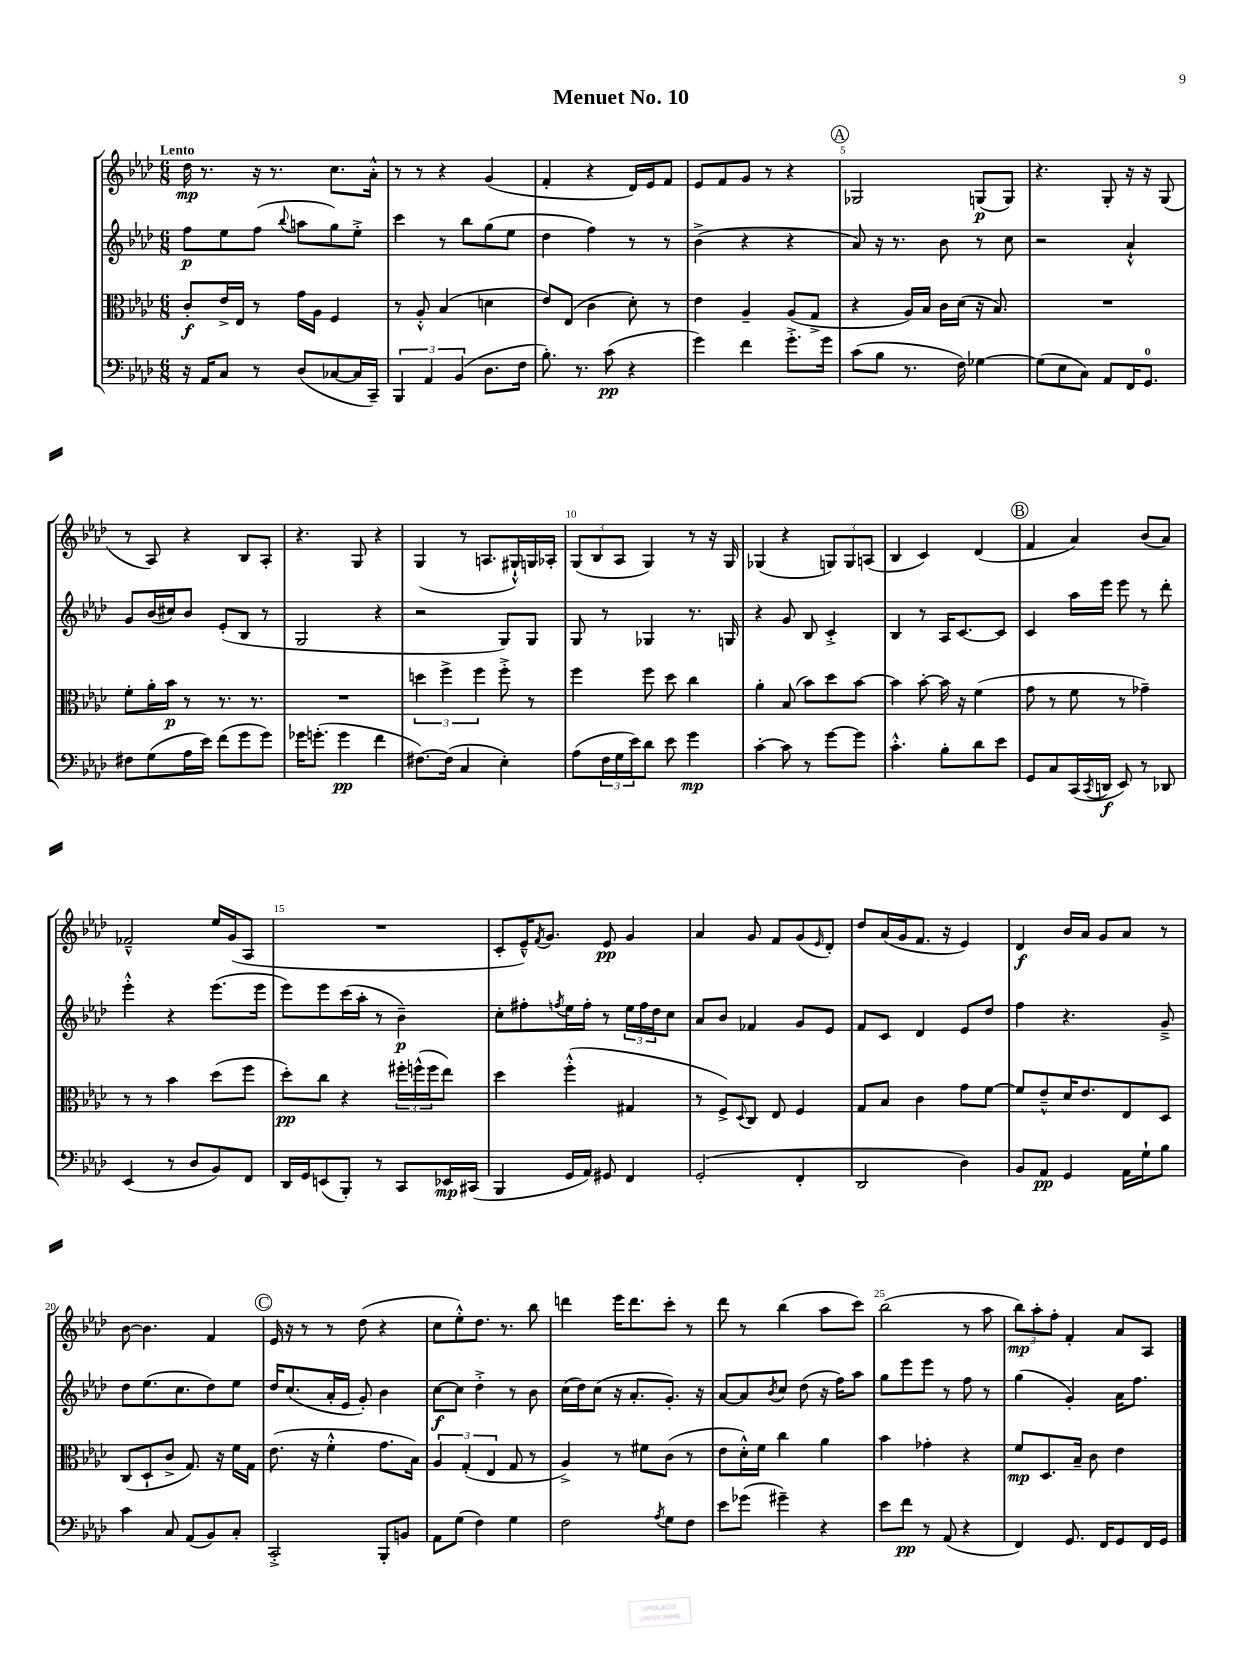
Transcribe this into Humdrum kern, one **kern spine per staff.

**kern	**dynam	**kern	**dynam	**kern	**dynam	**kern	**dynam
*part4	*part4	*part3	*part3	*part2	*part2	*part1	*part1
*staff4	*staff4	*staff3	*staff3	*staff2	*staff2	*staff1	*staff1
*clefF4	*	*clefC3	*	*clefG2	*	*clefG2	*
*k[b-e-a-d-]	*	*k[b-e-a-d-]	*	*k[b-e-a-d-]	*	*k[b-e-a-d-]	*
*M6/8	*	*M6/8	*	*M6/8	*	*M6/8	*
=1	=1	=1	=1	=1	=1	=1	=1
!	!	!	!	!	!	!LO:TX:a:B:t=Lento	!
16r	.	8c'/L	f	8ff\L	p	16dd-\	mp
16AA-/KL	.	.	.	.	.	8.r	.
8C/J	.	16e-^/L	.	8ee-\	.	.	.
.	.	16E-/JJ	.	.	.	.	.
8r	.	8r	.	(8ff\J	.	16r	.
.	.	.	.	.	.	8.r	.
.	.	.	.	8qqbb-/	.	.	.
(8D-/L	.	16g\LL	.	8aan\L	.	.	.
.	.	16A-\JJ	.	.	.	.	.
[8C-X/	.	4F/	.	8gg\)	.	8.cc\L	.
16C-/L]	.	.	.	8ee-'^\J	.	.	.
16CC~/JJ)	.	.	.	.	.	16a-'^^\Jk	.
=2	=2	=2	=2	=2	=2	=2	=2
6BBB-/	.	8r	.	4ccc\	.	8r	.
.	.	8A-'^^/	.	.	.	8r	.
6AA-/	.	.	.	.	.	.	.
.	.	(4B-/	.	8r	.	4r	.
(6BB-/	.	.	.	.	.	.	.
.	.	.	.	8bb-\L	.	.	.
8.D-\L	.	4dn\	.	(8gg\	.	(4g/	.
.	.	.	.	8ee-\J	.	.	.
16F\Jk	.	.	.	.	.	.	.
=3	=3	=3	=3	=3	=3	=3	=3
8.B-'\)	.	8e-/L)	.	4dd-\	.	4f'/	.
.	.	(8E-/J	.	.	.	.	.
8.r	.	.	.	.	.	.	.
.	.	4c\	.	4ff\)	.	4r	.
(8c\	pp	.	.	.	.	.	.
4r	.	8d-'\)	.	8r	.	16d-/LL)	.
.	.	.	.	.	.	16e-/J	.
.	.	8r	.	8r	.	8f/J	.
=4	=4	=4	=4	=4	=4	=4	=4
4g\)	.	4e-\	.	(4b-^\	.	8e-/L	.
.	.	.	.	.	.	8f/	.
4f\	.	4A-~/	.	4r	.	8g/J	.
.	.	.	.	.	.	8r	.
8.g'^\L	.	(8A-/L	.	4r	.	4r	.
.	.	8G^/J	.	.	.	.	.
16g\Jk	.	.	.	.	.	.	.
!!LO:REH:place=s1:t=A
=5	=5	=5	=5	=5	=5	=5	=5
(8c\L	.	4r	.	8a-/)	.	2G-X/	.
8B-\J	.	.	.	16r	.	.	.
.	.	.	.	8.r	.	.	.
8.r	.	16A-/LL)	.	.	.	.	.
.	.	16B-/JJ	.	.	.	.	.
.	.	16c\LL	.	8b-\	.	.	.
16F\)	.	(16d-\JJ	.	.	.	.	.
[4G-X\	.	16r	.	8r	.	(8Gn/L	p
.	.	8.B-/)	.	.	.	.	.
.	.	.	.	8cc\	.	8G/J)	.
=6	=6	=6	=6	=6	=6	=6	=6
(8G-\L]	.	2.r	.	2r	.	4.r	.
8E-\	.	.	.	.	.	.	.
8C\J)	.	.	.	.	.	.	.
8AA-/L	.	.	.	.	.	8G'/	.
16FF/K	.	.	.	4a-`^^/	.	16r	.
8.GG/J	.	.	.	.	.	16r	.
.	.	.	.	.	.	(8G/	.
!!LO:LB:g=z
=7	=7	=7	=7	=7	=7	=7	=7
8F#X\L	.	8f'\L	.	8g/L	.	8r	.
(8G\	.	16a-'\L	.	(16b-/L	.	8A-/)	.
.	.	16b-\JJ	p	16cc#X/J)	.	.	.
16A-\L	.	8r	.	8b-/J	.	4r	.
16e-\JJ)	.	.	.	.	.	.	.
(8f\L	.	8.r	.	(8e-'/L	.	.	.
8g\	.	.	.	8B-/J	.	8B-/L	.
.	.	8.r	.	.	.	.	.
8g\J)	.	.	.	8r	.	8A-'/J	.
=8	=8	=8	=8	=8	=8	=8	=8
16g-X\KL	.	2.r	.	2G/	.	4.r	.
(8.gn'\J	.	.	.	.	.	.	.
4g\	pp	.	.	.	.	.	.
.	.	.	.	.	.	8G/	.
4f\	.	.	.	4r	.	4r	.
=9	=9	=9	=9	=9	=9	=9	=9
[8.F#X\L)	.	6ddn\	.	2r	.	(4G/	.
.	.	6ff^\	.	.	.	.	.
(16F#\Jk]	.	.	.	.	.	.	.
4C/	.	.	.	.	.	8r	.
.	.	6ff\	.	.	.	.	.
.	.	.	.	.	.	8.An/L	.
4E-'\)	.	8ff'^\	.	8G/L)	.	.	.
.	.	.	.	.	.	16G#X`^^/L)	.
.	.	8r	.	8G/J	.	16Gn/	.
.	.	.	.	.	.	16A-X'/JJ	.
=10	=10	=10	=10	=10	=10	=10	=10
(8A-\L	.	4ff\	.	8G/	.	(12G/L	.
.	.	.	.	.	.	12B-/	.
24F\L	.	.	.	8r	.	.	.
24G\	.	.	.	.	.	12A-/J	.
24e-\J)	.	.	.	.	.	.	.
8d-\J	.	8ff\	.	4G-X/	.	4G/)	.
8e-\	.	8dd-\	.	.	.	.	.
4g\	mp	4cc\	.	8.r	.	8r	.
.	.	.	.	.	.	16r	.
.	.	.	.	16Gn/	.	16G/	.
=11	=11	=11	=11	=11	=11	=11	=11
[4c'\	.	4a-'\	.	4r	.	(4G-X/	.
8c\]	.	(8B-/	.	8g/	.	4r	.
8r	.	8b-\L)	.	8B-/	.	.	.
[8g\L	.	8dd-\	.	4c'^/	.	12Gn/L)	.
.	.	.	.	.	.	12G/	.
8g\J]	.	[8b-\J	.	.	.	.	.
.	.	.	.	.	.	(12An/J	.
=12	=12	=12	=12	=12	=12	=12	=12
4.c'^^\	.	4b-\]	.	4B-/	.	4B-/	.
.	.	[8b-'\	.	8r	.	4c/)	.
8B-'\L	.	16b-\]	.	16A-/KL	.	.	.
.	.	16r	.	[8.c/	.	.	.
8d-\	.	(4f\	.	.	.	(4d-/	.
8e-\J	.	.	.	8c/J]	.	.	.
!!LO:REH:place=s1:t=B
=13	=13	=13	=13	=13	=13	=13	=13
8GG/L	.	8g\	.	4c/	.	4f/	.
8C/	.	8r	.	.	.	.	.
(16CC/L	.	8f\	.	16aa-\LL	.	4a-/)	.
8qCC/	.	.	.	.	.	.	.
16DDn/JJ	f	.	.	16eee-\JJ	.	.	.
8EE-/)	.	8r	.	8eee-\	.	.	.
8r	.	4g-X~\)	.	8r	.	(8b-/L	.
8DD-X/	.	.	.	8ddd-'\	.	8a-/J)	.
!!LO:LB:g=z
=14	=14	=14	=14	=14	=14	=14	=14
(4EE-/	.	8r	.	4eee-'^^\	.	2f-X~^^/	.
.	.	8r	.	.	.	.	.
8r	.	4b-\	.	4r	.	.	.
8D-/L	.	.	.	.	.	.	.
8BB-/)	.	(8dd-\L	.	(8.eee-\L	.	16ee-/LL	.
.	.	.	.	.	.	(16g/J	.
8FF/J	.	8ff\J	.	.	.	8A-/J	.
.	.	.	.	16eee-\Jk	.	.	.
=15	=15	=15	=15	=15	=15	=15	=15
16DD-/LL	.	8dd-'\L)	pp	8eee-\L)	.	2.r	.
16GG/J	.	.	.	.	.	.	.
(8EEn/	.	8cc\J	.	8eee-\	.	.	.
8BBB-'/J)	.	4r	.	(16ccc\L	.	.	.
.	.	.	.	16aa-'\JJ	.	.	.
8r	.	.	.	8r	.	.	.
8CC/L	.	24ff#X'\LL	.	4b-~\)	p	.	.
.	.	(24ffn^^\	.	.	.	.	.
.	.	24ff\J	.	.	.	.	.
16EE-X/L	mp	8ee-\J)	.	.	.	.	.
(16CC#X/JJ	.	.	.	.	.	.	.
=16	=16	=16	=16	=16	=16	=16	=16
4BBB-/	.	4dd-\	.	8cc'\L	.	8c'/L	.
.	.	.	.	8ff#X'\	.	16e-~^^/K)	.
.	.	.	.	.	.	8qf/	.
.	.	.	.	.	.	8.g/J	.
.	.	.	.	8qffn/	.	.	.
16GG/LL	.	(4ff'^^\	.	16ee-\L	.	.	.
16AA-/JJ)	.	.	.	16ff'\JJ	.	.	.
8GG#X/	.	.	.	8r	.	8e-/	pp
4FF/	.	4G#X/	.	24ee-\LL	.	4g/	.
.	.	.	.	24ff\	.	.	.
.	.	.	.	24dd-\J	.	.	.
.	.	.	.	8cc\J	.	.	.
=17	=17	=17	=17	=17	=17	=17	=17
(2GG'/	.	8r	.	8a-/L	.	4a-/	.
.	.	8F^/L)	.	8b-/J	.	.	.
.	.	8qqD-/	.	.	.	.	.
.	.	8C/J	.	4f-X/	.	8g/	.
.	.	8E-/	.	.	.	8f/L	.
4FF'/	.	4F/	.	8g/L	.	(8g/	.
.	.	.	.	.	.	16qqe-/	.
.	.	.	.	8e-/J	.	8d-'/J)	.
=18	=18	=18	=18	=18	=18	=18	=18
2DD-/	.	8G/L	.	8f/L	.	8dd-/L	.
.	.	8B-/J	.	8c/J	.	(16a-/L	.
.	.	.	.	.	.	16g/J	.
.	.	4c\	.	4d-/	.	8.f/J	.
.	.	.	.	.	.	16r	.
4D-\)	.	8g\L	.	8e-/L	.	4e-/)	.
.	.	[8f\J	.	8dd-/J	.	.	.
=19	=19	=19	=19	=19	=19	=19	=19
8BB-/L	.	8f/L]	.	4ff\	.	4d-/	f
8AA-/J	pp	8e-~^^/	.	.	.	.	.
4GG/	.	16d-/K	.	4.r	.	16b-/LL	.
.	.	8.e-/	.	.	.	16a-/JJ	.
.	.	.	.	.	.	8g/L	.
16AA-\LL	.	8E-/	.	.	.	8a-/J	.
16G`\J	.	.	.	.	.	.	.
8B-\J	.	8D-/J	.	8g~^/	.	8r	.
!!LO:LB:g=z
=20	=20	=20	=20	=20	=20	=20	=20
4c\	.	(8C/L	.	8dd-\L	.	[8b-\	.
.	.	8D-`/	.	(8.ee-\	.	4.b-\]	.
8C/	.	8c^/J	.	.	.	.	.
.	.	.	.	8.cc\	.	.	.
(8AA-/L	.	8.G/)	.	.	.	.	.
8BB-/)	.	.	.	8dd-\)	.	4f/	.
.	.	16r	.	.	.	.	.
8C'/J	.	16f\LL	.	8ee-\J	.	.	.
.	.	16G\JJ	.	.	.	.	.
!!LO:REH:place=s1:t=C
=21	=21	=21	=21	=21	=21	=21	=21
2CC'^/	.	(8.e-\	.	16dd-/KL	.	16e-/	.
.	.	.	.	(8.cc/	.	16r	.
.	.	.	.	.	.	8r	.
.	.	16r	.	.	.	.	.
.	.	4f'^^\	.	16a-'/L	.	8r	.
.	.	.	.	16e-/JJ	.	.	.
.	.	.	.	8g'/)	.	(8dd-\	.
8BBB-'/L	.	8.g\L	.	4b-\	.	4r	.
8BBn/J	.	.	.	.	.	.	.
.	.	16B-\Jk)	.	.	.	.	.
=22	=22	=22	=22	=22	=22	=22	=22
8AA-\L	.	6A-/	.	[8cc\L	f	8cc\L	.
(8G\J	.	.	.	8cc\J]	.	8ee-'^^\)	.
.	.	(6G'/	.	.	.	.	.
4F\)	.	.	.	4dd-'^\	.	8.dd-\J	.
.	.	6E-/	.	.	.	.	.
.	.	.	.	.	.	8.r	.
4G\	.	8G/	.	8r	.	.	.
.	.	8r	.	8b-\	.	8bb-\	.
=23	=23	=23	=23	=23	=23	=23	=23
2F\	.	4A-^/)	.	(16cc\LL	.	4dddn\	.
.	.	.	.	16dd-\J)	.	.	.
.	.	.	.	(8cc\J	.	.	.
.	.	8r	.	16r	.	16eee-\KL	.
.	.	.	.	8.a-'/L	.	8.ddd\	.
.	.	8f#X\L	.	.	.	.	.
8qA-/	.	.	.	.	.	.	.
8G\L	.	(8c\J	.	8.g'/J)	.	8ccc'\J	.
8F\J	.	8r	.	.	.	8r	.
.	.	.	.	16r	.	.	.
=24	=24	=24	=24	=24	=24	=24	=24
8e-\L	.	8e-\L	.	[8a-/L	.	8ddd-\	.
(8g-X\J	.	16d-'^^\L)	.	8a-/]	.	8r	.
.	.	16f\JJ	.	.	.	.	.
.	.	.	.	8qb-/	.	.	.
4g#X~\)	.	4cc\	.	8cc/J	.	(4bb-\	.
.	.	.	.	(8dd-\	.	.	.
4r	.	4a-\	.	16r	.	8aa-\L	.
.	.	.	.	16ff\KL)	.	.	.
.	.	.	.	8aa-\J	.	8ccc\J)	.
=25	=25	=25	=25	=25	=25	=25	=25
8e-\L	.	4b-\	.	8gg\L	.	(2bb-\	.
8f\J	pp	.	.	8eee-\	.	.	.
8r	.	4g-X'\	.	8eee-\J	.	.	.
(8AA-/	.	.	.	8r	.	.	.
4r	.	4r	.	8ff\	.	8r	.
.	.	.	.	8r	.	8aa-\	.
=26	=26	=26	=26	=26	=26	=26	=26
4FF/)	.	8f/L	mp	(4gg\	.	12bb-\L)	mp
.	.	.	.	.	.	12aa-'\	.
.	.	8.D-/	.	.	.	.	.
.	.	.	.	.	.	12ff'\J	.
8.GG/	.	.	.	4g'/)	.	4f'/	.
.	.	16B-~/Jk	.	.	.	.	.
.	.	8c\	.	.	.	.	.
16FF/KL	.	.	.	.	.	.	.
8GG/	.	4e-\	.	16a-\KL	.	8a-/L	.
.	.	.	.	8.ff\J	.	.	.
16FF/L	.	.	.	.	.	8A-/J	.
16GG/JJ	.	.	.	.	.	.	.
==	==	==	==	==	==	==	==
*-	*-	*-	*-	*-	*-	*-	*-
